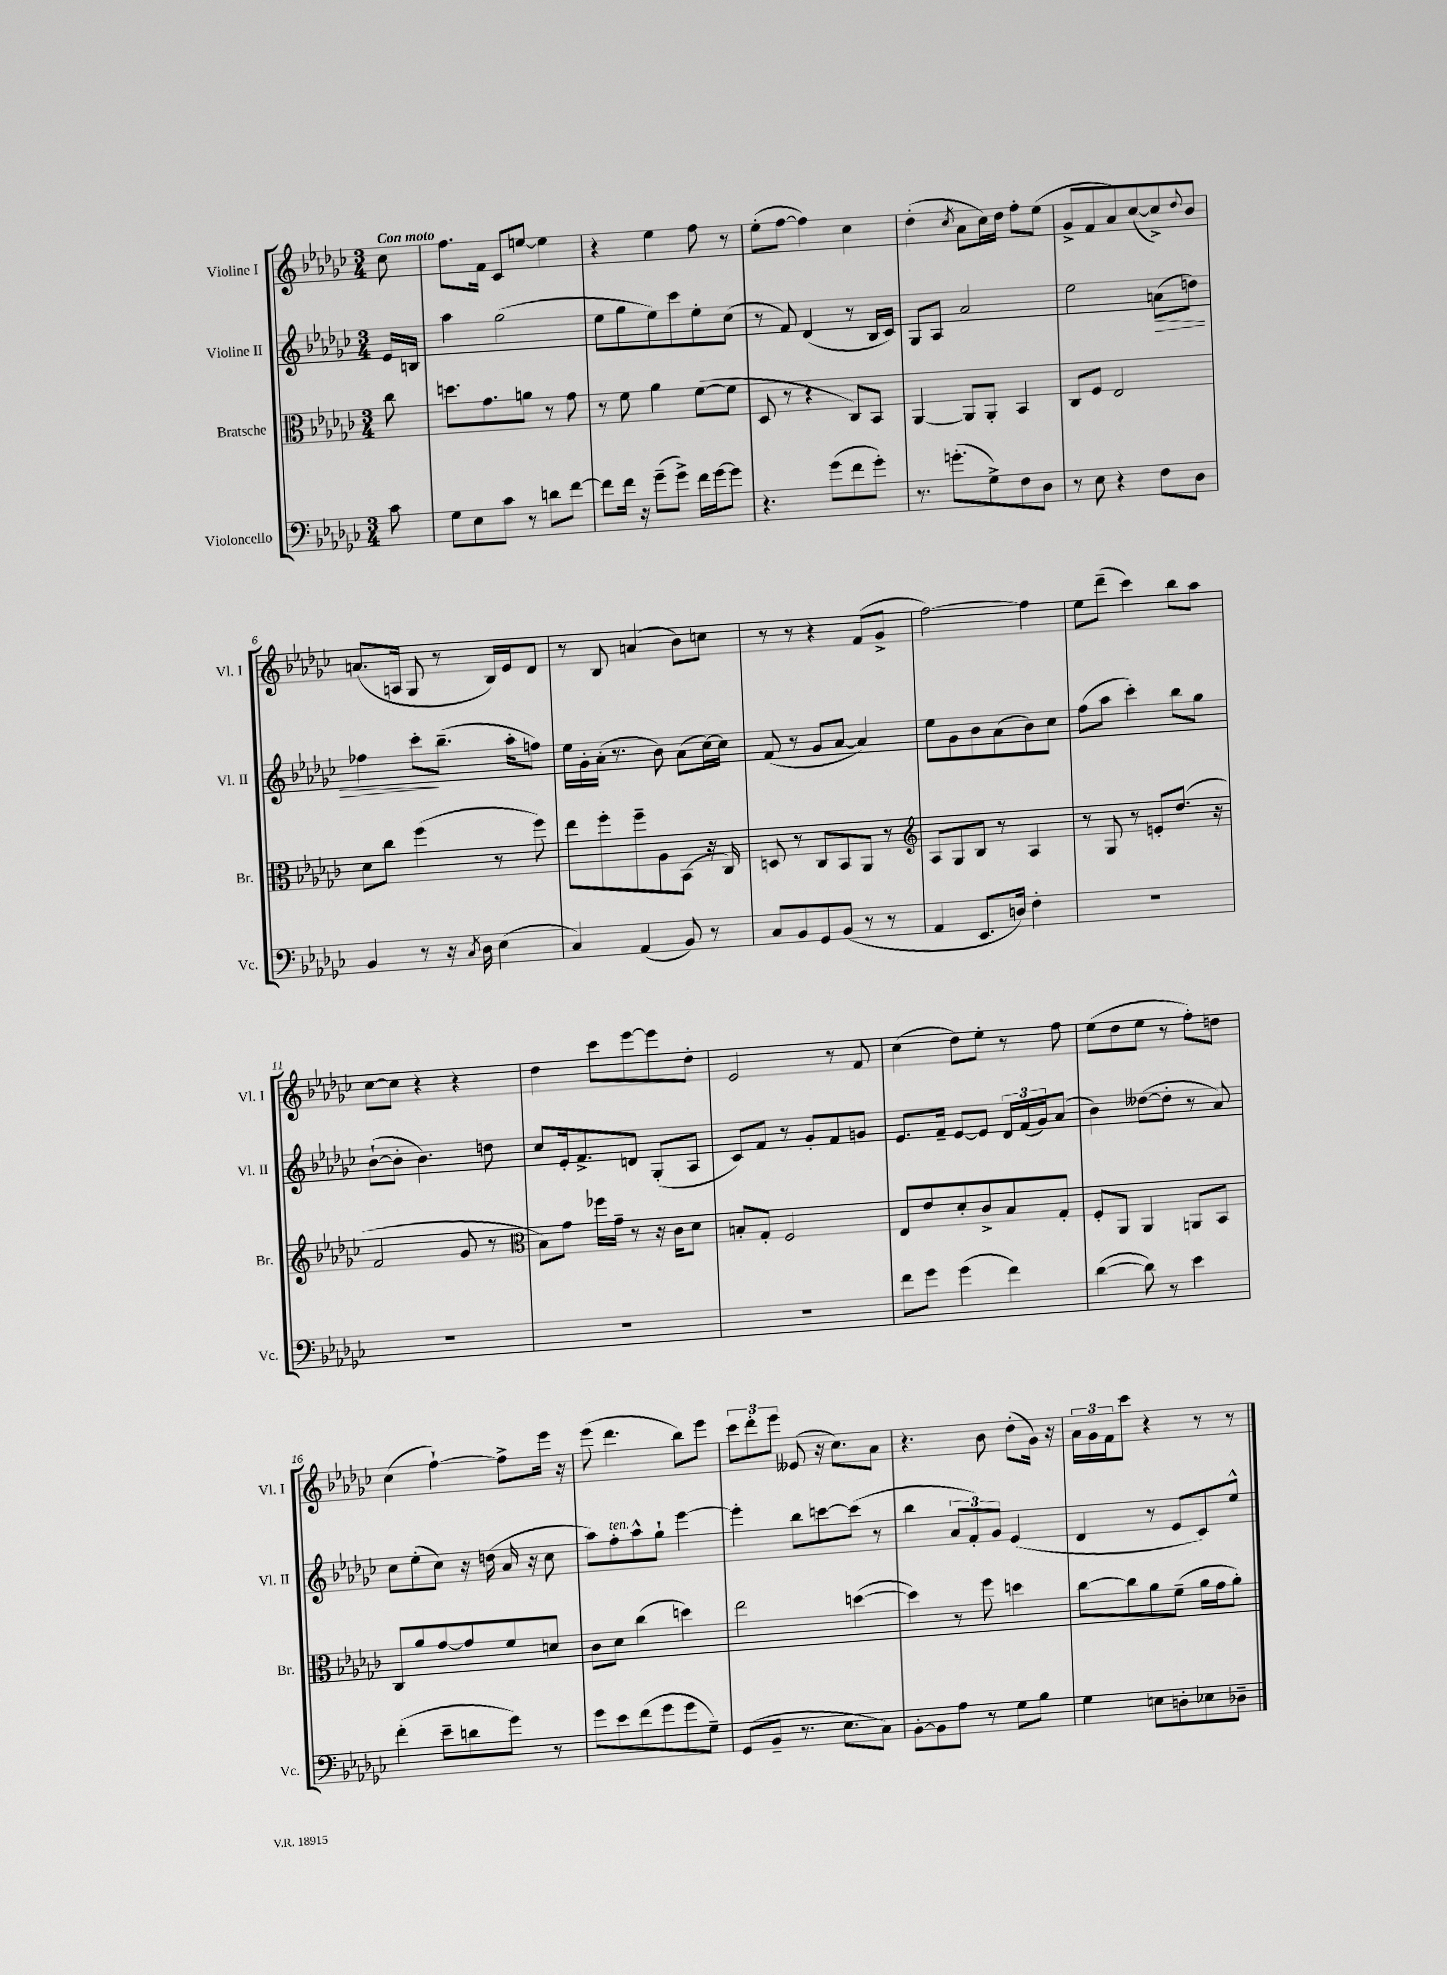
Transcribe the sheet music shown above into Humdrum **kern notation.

**kern	**kern	**kern	**kern
*staff4	*staff3	*staff2	*staff1
*clefF4	*clefC3	*clefG2	*clefG2
*k[b-e-a-d-g-c-]	*k[b-e-a-d-g-c-]	*k[b-e-a-d-g-c-]	*k[b-e-a-d-g-c-]
*M3/4	*M3/4	*M3/4	*M3/4
8c-	8cc-	16e-	8cc-
.	.	16B	.
=	=	=	=
8G-	8.dd	4aa-	8.ff
8E-	.	.	.
.	8.g-	.	16f
8c-	.	(2gg-	8c-
8r	8a	.	[8ee
8d	8r	.	4ee]
[8f	8g-	.	.
=	=	=	=
8f]	8r	8ee-	4r
16f	8f	8gg-	.
16r	.	.	.
(8g-~	4a-	8ee-)	4ee-
8g-^)	.	8ccc-	.
16f	([8f	8ee-'	8ff
[16g-	.	.	.
8g-]	8f]	(8cc-	8r
=	=	=	=
4.r	8D-	8r	(8ee-'
.	8r	8f)	[8ff
.	4r	(4d-	4ff])
(8g-	.	.	.
8f	8C-)	8r	4cc-
8g-')	8BB-	16B-	.
.	.	16c-)	.
=	=	=	=
8.r	[4AA-	8G-	(4dd-'
.	.	8A-	.
(8.g'	.	.	.
.	.	.	8qcc-
.	8AA-]	2a-	8a-
8G-^)	8AA-'	.	16cc-)
.	.	.	16dd-
8F	4BB-	.	8ff'
8D-	.	.	(8ee-
=	=	=	=
8r	8C-	2ee-	8g-^
8E-	8F	.	8f
4r	2E-	.	8a-)
.	.	.	([8cc-
8F	.	(8a	8cc-^])
.	.	.	8qqdd-
8D-	.	8dd)	8b-
=	=	=	=
4BB-	8d-	4ff-	(8.a
.	8cc-	.	.
.	.	.	16A
8r	(4ff	8ccc-'	8G-
16r	.	(8.bb-~	8r
8qC-	.	.	.
16D-	.	.	.
(4E-	8r	.	16B-)
.	.	16aa-'	16e-
.	8ff)	8ff)	8d-
=	=	=	=
4C-)	8ee-	16ee-	8r
.	.	16g-'	.
.	8ff'	(16a-'	8B-
.	.	8.r	.
(4AA-	8ff~	.	(4a
.	8A-	8b-)	.
8BB-)	(8BB-	(8a-	8b-)
8r	16r	[16cc-)	8cc
.	16C-)	16cc-]	.
=	=	=	=
8C-	8D	(8f	8r
8BB-	8r	8r	8r
8GG-	8C-	8g-	4r
(8BB-	8BB-	[8a-	.
8r	8AA-	4a-])	(8f
8r	8r	.	8g-^
=	=	=	=
*	*clefG2	*	*
4AA-	8A-	8ee-	[2ff)
.	8G-	8g-	.
8.EE-	8B-	8b-	.
.	8r	(8a-	.
16D)	.	.	.
4F'	4A-	8b-)	4ff]
.	.	8cc-	.
=	=	=	=
2.r	8r	(8ff	8ee-
.	8G-	8aa-	(8ddd-~
.	8r	4ccc-')	4ccc-)
.	8e'	.	.
.	(8.dd-	8bb-	8bb-
.	.	8gg-	8aa-
.	16r	.	.
=	=	=	=
2.r	2f	([8b-`	[8cc-
.	.	8b-']	8cc-]
.	.	4.b-)	4r
.	8g-	.	4r
.	8r	8dd	.
=	=	=	=
*	*clefC3	*	*
2.r	8B-)	8cc-	4dd-
.	8g-	16e-'	.
.	.	8.f^	.
.	16ff-	.	8ccc-
.	16g-~	.	.
.	8r	8d	[8eee-
.	16r	(8G-'	8eee-]
.	16c-	.	.
.	8d-	8A-	8dd-'
=	=	=	=
2.r	8B'	8c-)	2e-
.	8G-'	8f	.
.	2F	8r	.
.	.	8g-'	.
.	.	8f	8r
.	.	8g	8f
=	=	=	=
8f	8E-	8.e-	(4cc-
8g-	8e-	.	.
.	.	16f~	.
(4g-	8d-'	[8e-	8dd-)
.	8c-^	8e-]	8ee-'
4f)	8B-	24d-	8r
.	.	(24f	.
.	.	24g-)	.
.	8G-'	(8a-	8ff
=	=	=	=
([4d-	8F'	4b-)	(8ee-
.	8AA-	.	8dd-
8d-])	4AA-	([8dd--	8ee-
8r	.	8dd--']	8r
4e-	8AA	8r	8ff')
.	8BB-	8a-)	8dd
=	=	=	=
(4f'	8C-	8cc-	(4cc-
.	8a-	(8ee-'	.
8e-~	[8g-	8cc-)	[4ff`)
8d	8g-]	16r	.
.	.	(16dd	.
8g-)	8f	16a-	8ff^]
.	.	16r	.
8r	8d	8cc-	16eee-
.	.	.	16r
=	=	=	=
8g-	8c-	8aa-)	(8eee-
8e-	8d-	8ff'	4.ddd-
(8f	(4cc-	8aa-^^	.
8g-	.	8gg-`	.
8g-	4dd)	[4eee-	8bb-)
8G-~)	.	.	8eee-
=	=	=	=
(8GG-	2ee-	4eee-']	12ccc-
.	.	.	12ddd-'
8BB-~	.	.	.
.	.	.	12eee-
8.r	.	8bb-	(8e--
.	.	[8ccc	16r
8.E-	.	.	8.cc-)
.	([4dd	(8ccc]	.
8C-)	.	8r	8a-
=	=	=	=
[8BB-'	4dd])	4bb-	4.r
8BB-]	.	.	.
8A-	8r	12a-	.
.	.	12f')	.
8r	8ff	.	8b-
.	.	12g-	.
8G-	4dd	(4e-	(8dd-'
8B-	.	.	16g-)
.	.	.	16r
=	=	=	=
4G-	[8cc-	4d-	24a-
.	.	.	24g-
.	.	.	24f
.	8cc-]	.	8ccc-
8E	8a-	8r	4r
8D'	(8f~	8e-	.
8E-	16a-	8c-)	8r
.	16g-	.	.
8D-~	8a-')	8ee-^^	8r
==	==	==	==
*-	*-	*-	*-
